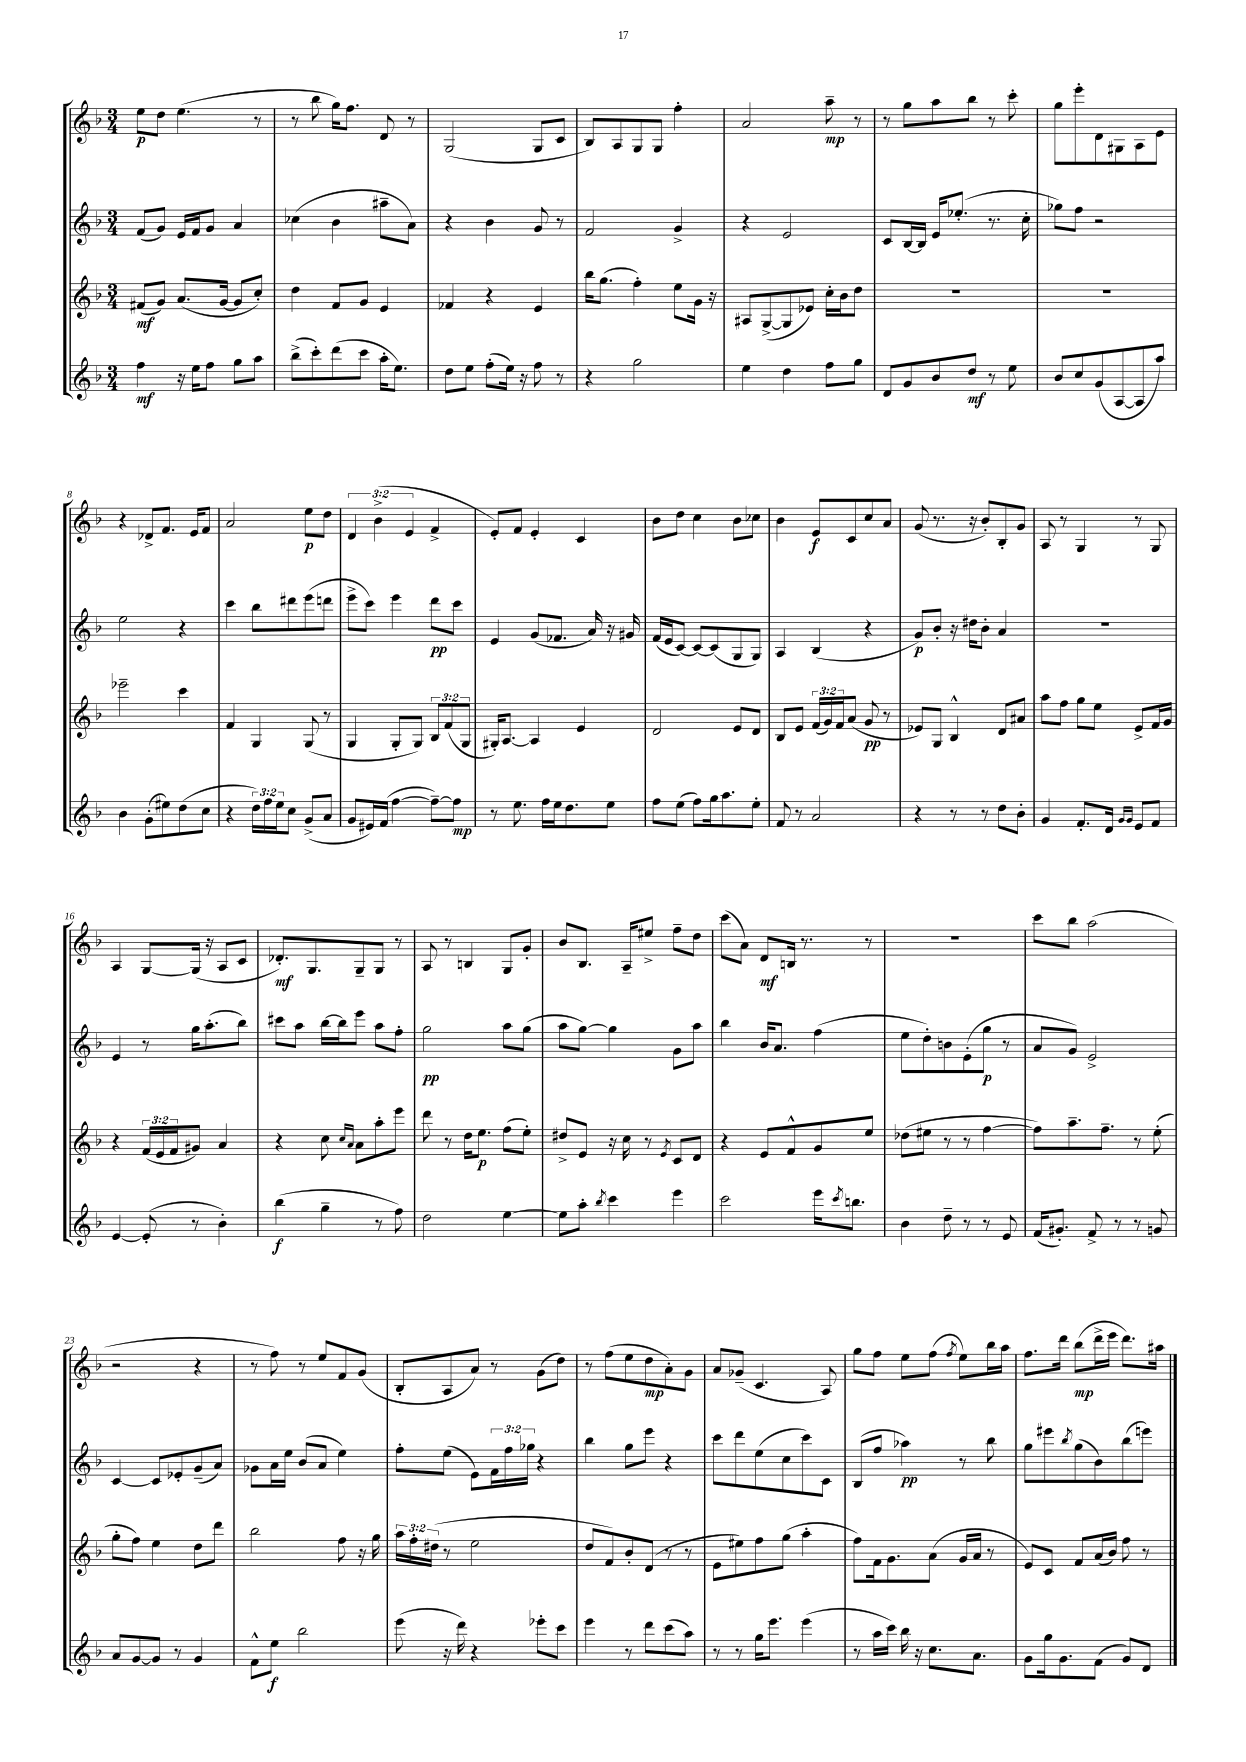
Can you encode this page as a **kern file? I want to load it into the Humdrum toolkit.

**kern	**dynam	**kern	**dynam	**kern	**dynam	**kern	**dynam
*part4	*part4	*part3	*part3	*part2	*part2	*part1	*part1
*staff4	*staff4	*staff3	*staff3	*staff2	*staff2	*staff1	*staff1
*clefG2	*	*clefG2	*	*clefG2	*	*clefG2	*
*k[b-]	*	*k[b-]	*	*k[b-]	*	*k[b-]	*
*M3/4	*	*M3/4	*	*M3/4	*	*M3/4	*
=1	=1	=1	=1	=1	=1	=1	=1
4ff\	mf	(8f#X/L	mf	(8f/L	.	8ee\L	p
.	.	8g/J)	.	8g/J)	.	8dd\J	.
16r	.	(8.a/L	.	16e/LL	.	(4.ee\	.
16ee\KL	.	.	.	16f/J	.	.	.
8ff\J	.	.	.	8g/J	.	.	.
.	.	[16g/Jk	.	.	.	.	.
8gg\L	.	8g/L]	.	4a/	.	.	.
8aa\J	.	8cc'/J)	.	.	.	8r	.
=2	=2	=2	=2	=2	=2	=2	=2
(8bb-^\L	.	4dd\	.	(4cc-X\	.	8r	.
8ccc'\)	.	.	.	.	.	8bb-\	.
(8ddd\	.	8f/L	.	4b-\	.	16gg\KL)	.
.	.	.	.	.	.	8.ff\J	.
8ccc\J	.	8g/J	.	.	.	.	.
16aa'\KL	.	4e/	.	8aa#X~\L	.	8d/	.
8.ee\J)	.	.	.	.	.	.	.
.	.	.	.	8a\J)	.	8r	.
=3	=3	=3	=3	=3	=3	=3	=3
8dd\L	.	4f-X/	.	4r	.	(2G/	.
8ee\J	.	.	.	.	.	.	.
(8ff'\L	.	4r	.	4b-\	.	.	.
16ee\Jk)	.	.	.	.	.	.	.
16r	.	.	.	.	.	.	.
8ff\	.	4e/	.	8g/	.	8G/L	.
8r	.	.	.	8r	.	8c/J	.
=4	=4	=4	=4	=4	=4	=4	=4
4r	.	16bb-\KL	.	2f/	.	8B-/L)	.
.	.	(8.gg\J	.	.	.	.	.
.	.	.	.	.	.	8A/	.
2gg\	.	4ff'\)	.	.	.	8G/	.
.	.	.	.	.	.	8G/J	.
.	.	8ee\L	.	4g^/	.	4ff'\	.
.	.	16g\Jk	.	.	.	.	.
.	.	16r	.	.	.	.	.
=5	=5	=5	=5	=5	=5	=5	=5
4ee\	.	8A#X/L	.	4r	.	2a/	.
.	.	([8G^/	.	.	.	.	.
4dd\	.	8G/]	.	2e/	.	.	.
.	.	8e-X/J)	.	.	.	.	.
8ff\L	.	16cc'\LL	.	.	.	8aa~\	mp
.	.	16b-\J	.	.	.	.	.
8gg\J	.	8dd\J	.	.	.	8r	.
=6	=6	=6	=6	=6	=6	=6	=6
8d/L	.	2.r	.	8c/L	.	8r	.
8g/	.	.	.	[16B-/L	.	8gg\L	.
.	.	.	.	16B-/JJ]	.	.	.
8b-/	.	.	.	16e/KL	.	8aa\	.
.	.	.	.	(8.ee-X'/J	.	.	.
8dd/J	mf	.	.	.	.	8bb-\J	.
8r	.	.	.	8.r	.	8r	.
8ee\	.	.	.	.	.	8ccc'\	.
.	.	.	.	16cc'\	.	.	.
=7	=7	=7	=7	=7	=7	=7	=7
8b-/L	.	2.r	.	8gg-X\L)	.	8gg\L	.
8cc/	.	.	.	8ff\J	.	8eee'\	.
(8g/	.	.	.	2r	.	8d\	.
[8A/	.	.	.	.	.	8G#X\	.
8A/]	.	.	.	.	.	8A\	.
8aa/J)	.	.	.	.	.	8e\J	.
!!LO:LB:g=z
=8	=8	=8	=8	=8	=8	=8	=8
4b-\	.	2eee-X~\	.	2ee\	.	4r	.
(8g'\L	.	.	.	.	.	8d-X^/L	.
8ee#X\)	.	.	.	.	.	8.f/J	.
(8dd\	.	4ccc\	.	4r	.	.	.
.	.	.	.	.	.	16e/KL	.
8cc\J	.	.	.	.	.	8f/J	.
=9	=9	=9	=9	=9	=9	=9	=9
4r	.	4f/	.	4ccc\	.	2a/	.
24dd\LL)	.	4G/	.	8bb-\L	.	.	.
24ff\	.	.	.	.	.	.	.
24ee\J	.	.	.	.	.	.	.
8cc\J	.	.	.	8ddd#X\	.	.	.
(8g^/L	.	(8G/	.	(8eee\	.	8ee\L	p
8a/J	.	8r	.	8dddn\J	.	8dd\J	.
=10	=10	=10	=10	=10	=10	=10	=10
8g/L	.	4G/	.	8eee^\L	.	6d/	.
16e#X/L)	.	.	.	8ccc\J)	.	.	.
.	.	.	.	.	.	(6b-^\	.
(16f/JJ	.	.	.	.	.	.	.
[4ff\	.	8G'/L	.	4eee\	.	.	.
.	.	.	.	.	.	6e/	.
.	.	8G/J)	.	.	.	.	.
8ff~\L_)	.	12B-/L	.	8ddd\L	pp	4f^/	.
.	.	(12f/	.	.	.	.	.
8ff\J]	mp	.	.	8ccc\J	.	.	.
.	.	12G/J	.	.	.	.	.
=11	=11	=11	=11	=11	=11	=11	=11
8r	.	16G#X'/KL)	.	4e/	.	8e'/L)	.
.	.	[8.A/J	.	.	.	.	.
8.ee\	.	.	.	.	.	8f/J	.
.	.	4A/]	.	(8g/L	.	4e'/	.
16ff\LL	.	.	.	.	.	.	.
16ee\J	.	.	.	8.f-X/J	.	.	.
8.dd\	.	.	.	.	.	.	.
.	.	4e/	.	.	.	4c/	.
.	.	.	.	16a/)	.	.	.
8ee\J	.	.	.	16r	.	.	.
.	.	.	.	16g#X/	.	.	.
=12	=12	=12	=12	=12	=12	=12	=12
8ff\L	.	2d/	.	(16f/LL	.	8b-\L	.
.	.	.	.	16e/J	.	.	.
(8ee\J	.	.	.	[8c/J)	.	8dd\J	.
8ff\L)	.	.	.	8c/L_	.	4cc\	.
16gg\k	.	.	.	(8c/]	.	.	.
8.aa\	.	.	.	.	.	.	.
.	.	8e/L	.	8G/	.	8b-\L	.
8ee'\J	.	8d/J	.	8G/J)	.	8cc-X\J	.
=13	=13	=13	=13	=13	=13	=13	=13
8f/	.	8B-/L	.	4A/	.	4b-\	.
8r	.	8e/J	.	.	.	.	.
2a/	.	(24f/LL	.	(4B-/	.	8e/L	f
.	.	24g/)	.	.	.	.	.
.	.	24f/J	.	.	.	.	.
.	.	(8a/J	.	.	.	8c/	.
.	.	8g/	pp	4r	.	8cc/	.
.	.	8r	.	.	.	8a/J	.
=14	=14	=14	=14	=14	=14	=14	=14
4r	.	8e-X/L)	.	8g/L)	p	(8g/	.
.	.	8G/J	.	8b-'/J	.	8.r	.
8r	.	4B-^^/	.	16r	.	.	.
.	.	.	.	16dd#X\KL	.	16r	.
8r	.	.	.	8b-'\J	.	8b-'/L)	.
8dd\L	.	8d/L	.	4a/	.	8B-'/	.
8b-'\J	.	8a#X/J	.	.	.	8g/J	.
=15	=15	=15	=15	=15	=15	=15	=15
4g/	.	8aa\L	.	2.r	.	8A/	.
.	.	8ff\J	.	.	.	8r	.
8.f'/L	.	8gg\L	.	.	.	4G/	.
.	.	8ee\J	.	.	.	.	.
16d/Jk	.	.	.	.	.	.	.
16qqg/LL	.	.	.	.	.	.	.
16qqg/JJ	.	.	.	.	.	.	.
8e/L	.	8e^/L	.	.	.	8r	.
8f/J	.	16f/L	.	.	.	8G/	.
.	.	16g/JJ	.	.	.	.	.
!!LO:LB:g=z
=16	=16	=16	=16	=16	=16	=16	=16
[4e/	.	4r	.	4e/	.	4A/	.
(8e'/]	.	(24f/LL	.	8r	.	[8G/L	.
.	.	24e/	.	.	.	.	.
.	.	24f/J	.	.	.	.	.
8r	.	8g#X/J)	.	16gg\KL	.	(16G/Jk]	.
.	.	.	.	(8.aa'\	.	16r	.
4b-'\)	.	4a/	.	.	.	8A/L	.
.	.	.	.	8bb-\J)	.	8c/J	.
=17	=17	=17	=17	=17	=17	=17	=17
(4bb-\	f	4r	.	8ccc#X\L	.	8.d-X'/L)	mf
.	.	.	.	8aa\J	.	.	.
.	.	.	.	.	.	8.G/	.
4gg~\	.	8cc\	.	[16bb-\LL	.	.	.
.	.	.	.	16bb-\J]	.	.	.
.	.	16qqcc/LL	.	.	.	.	.
.	.	16qqa/JJ	.	.	.	.	.
.	.	8a\L	.	8eee\J	.	8G~/	.
8r	.	8aa'\	.	8aa\L	.	8G/J	.
8ff\)	.	8eee\J	.	8ff'\J	.	8r	.
=18	=18	=18	=18	=18	=18	=18	=18
2dd\	.	8ddd\	.	2gg\	pp	8A/	.
.	.	8r	.	.	.	8r	.
.	.	16dd\KL	.	.	.	4Bn/	.
.	.	8.ee\J	p	.	.	.	.
[4ee\	.	(8ff\L	.	8aa\L	.	8G/L	.
.	.	8ee'\J)	.	(8gg\J	.	8g'/J	.
=19	=19	=19	=19	=19	=19	=19	=19
8ee\L]	.	8dd#X^/L	.	8aa\L	.	8b-/L	.
8aa'\J	.	8e/J	.	[8gg\J)	.	8.B-/J	.
8qbb-/	.	.	.	.	.	.	.
4ccc\	.	16r	.	4gg\]	.	.	.
.	.	16cc\	.	.	.	16A~/KL	.
.	.	8r	.	.	.	8ee#X^/J	.
.	.	8qe/	.	.	.	.	.
4eee\	.	8c/L	.	8g\L	.	8ff~\L	.
.	.	8d/J	.	8aa\J	.	8dd\J	.
=20	=20	=20	=20	=20	=20	=20	=20
2ccc\	.	4r	.	4bb-\	.	(8ccc\L	.
.	.	.	.	.	.	8a\J)	.
.	.	8e/L	.	16b-/KL	.	8d/L	mf
.	.	.	.	8.a/J	.	.	.
.	.	8f^^/	.	.	.	16Bn/Jk	.
.	.	.	.	.	.	8.r	.
16eee\KL	.	8g/	.	(4ff\	.	.	.
8qccc/	.	.	.	.	.	.	.
8.bbn\J	.	.	.	.	.	.	.
.	.	8ee/J	.	.	.	8r	.
=21	=21	=21	=21	=21	=21	=21	=21
4b-\	.	(8dd-X\L	.	8ee\L	.	2.r	.
.	.	8ee#X\J	.	8dd'\)	.	.	.
8dd~\	.	8r	.	8bn\	.	.	.
8r	.	8r	.	(8e'\	.	.	.
8r	.	[4ff\	.	8gg\J	p	.	.
8e/	.	.	.	8r	.	.	.
=22	=22	=22	=22	=22	=22	=22	=22
(16f/KL	.	8ff\L])	.	8a/L	.	8ccc\L	.
8.g#X'/J)	.	.	.	.	.	.	.
.	.	8.aa~\	.	8g/J)	.	8bb-\J	.
8f^/	.	.	.	2e^/	.	(2aa\	.
.	.	8.ff~\J	.	.	.	.	.
8r	.	.	.	.	.	.	.
8r	.	8r	.	.	.	.	.
8gn/	.	(8ee'\	.	.	.	.	.
!!LO:LB:g=z
=23	=23	=23	=23	=23	=23	=23	=23
8a/L	.	8gg'\L	.	[4c/	.	2r	.
[8g/	.	8ff\J)	.	.	.	.	.
8g/J]	.	4ee\	.	8c/L]	.	.	.
8r	.	.	.	8e-X'/	.	.	.
4g/	.	8dd\L	.	(8g~/	.	4r	.
.	.	8ddd\J	.	8a/J)	.	.	.
=24	=24	=24	=24	=24	=24	=24	=24
8f^^\L	.	2bb-\	.	8g-X\L	.	8r	.
8ee\J	f	.	.	16a\L	.	8ff\)	.
.	.	.	.	16ee\JJ	.	.	.
2bb-\	.	.	.	(8b-/L	.	8r	.
.	.	.	.	8a/J	.	8ee/L	.
.	.	8ff\	.	4ee\)	.	8f/	.
.	.	16r	.	.	.	(8g/J	.
.	.	16gg\	.	.	.	.	.
=25	=25	=25	=25	=25	=25	=25	=25
(8eee\	.	24aa\LL	.	8ff'\L	.	8B-'/L	.
.	.	24ff'\	.	.	.	.	.
.	.	(24dd#X\JJ	.	.	.	.	.
16r	.	8r	.	(8ee\J	.	8A/	.
16ddd\)	.	.	.	.	.	.	.
4r	.	2ee\	.	8e\L)	.	8a/J)	.
.	.	.	.	24f\L	.	8r	.
.	.	.	.	24ff\	.	.	.
.	.	.	.	24gg-X\JJ	.	.	.
8eee-X'\L	.	.	.	4r	.	(8g\L	.
8ccc\J	.	.	.	.	.	8dd\J)	.
=26	=26	=26	=26	=26	=26	=26	=26
4eee\	.	8dd/L	.	4bb-\	.	8r	.
.	.	8f/)	.	.	.	(8ff\L	.
8r	.	8b-'/	.	8gg\L	.	8ee\	.
8ddd\L	.	(8d/J	.	8eee\J	.	8dd\	mp
(8ccc\	.	8r	.	4r	.	8a'\)	.
8aa\J)	.	8r	.	.	.	8g\J	.
=27	=27	=27	=27	=27	=27	=27	=27
8r	.	8e\L	.	8ccc\L	.	8a/L	.
8r	.	8ee#X\)	.	8ddd\	.	(8g-X~/J	.
16gg\KL	.	8ff\	.	(8ee\	.	4.c/	.
8.eee\J	.	.	.	.	.	.	.
.	.	(8gg\J	.	8cc\	.	.	.
(4eee\	.	4aa'\	.	8ccc\)	.	.	.
.	.	.	.	8c\J	.	8A/)	.
=28	=28	=28	=28	=28	=28	=28	=28
8r	.	8ff\L)	.	(8B-/L	.	8gg\L	.
16aa\LL	.	16f\k	.	8ff/J	.	8ff\J	.
16ccc\JJ)	.	8.g\	.	.	.	.	.
16bb-\	.	.	.	4aa-X\)	pp	8ee\L	.
16r	.	.	.	.	.	.	.
8.cc\L	.	(8a\J	.	.	.	(8ff\J	.
.	.	.	.	.	.	8qff/	.
.	.	16g/LL	.	8r	.	8ee\L)	.
8.a\J	.	16a/JJ	.	.	.	.	.
.	.	8r	.	8bb-\	.	16bb-\L	.
.	.	.	.	.	.	16aa\JJ	.
=29	=29	=29	=29	=29	=29	=29	=29
8g\L	.	8e/L)	.	8gg\L	.	8.ff\L	.
16gg\k	.	8c/J	.	8eee#X\	.	.	.
8.g\	.	.	.	.	.	16ddd\Jk	.
.	.	.	.	8qbb-/	.	.	.
.	.	8f/L	.	(8gg\	.	(8bb-\L	mp
(8f\J	.	(16a/L	.	8b-\)	.	16ddd^\L	.
.	.	16b-/JJ)	.	.	.	16eee\JJ	.
8g/L)	.	8ff\	.	(8bb-\	.	8.ddd\L)	.
8d/J	.	8r	.	8eeen\J)	.	.	.
.	.	.	.	.	.	16aa#X\Jk	.
==	==	==	==	==	==	==	==
*-	*-	*-	*-	*-	*-	*-	*-
